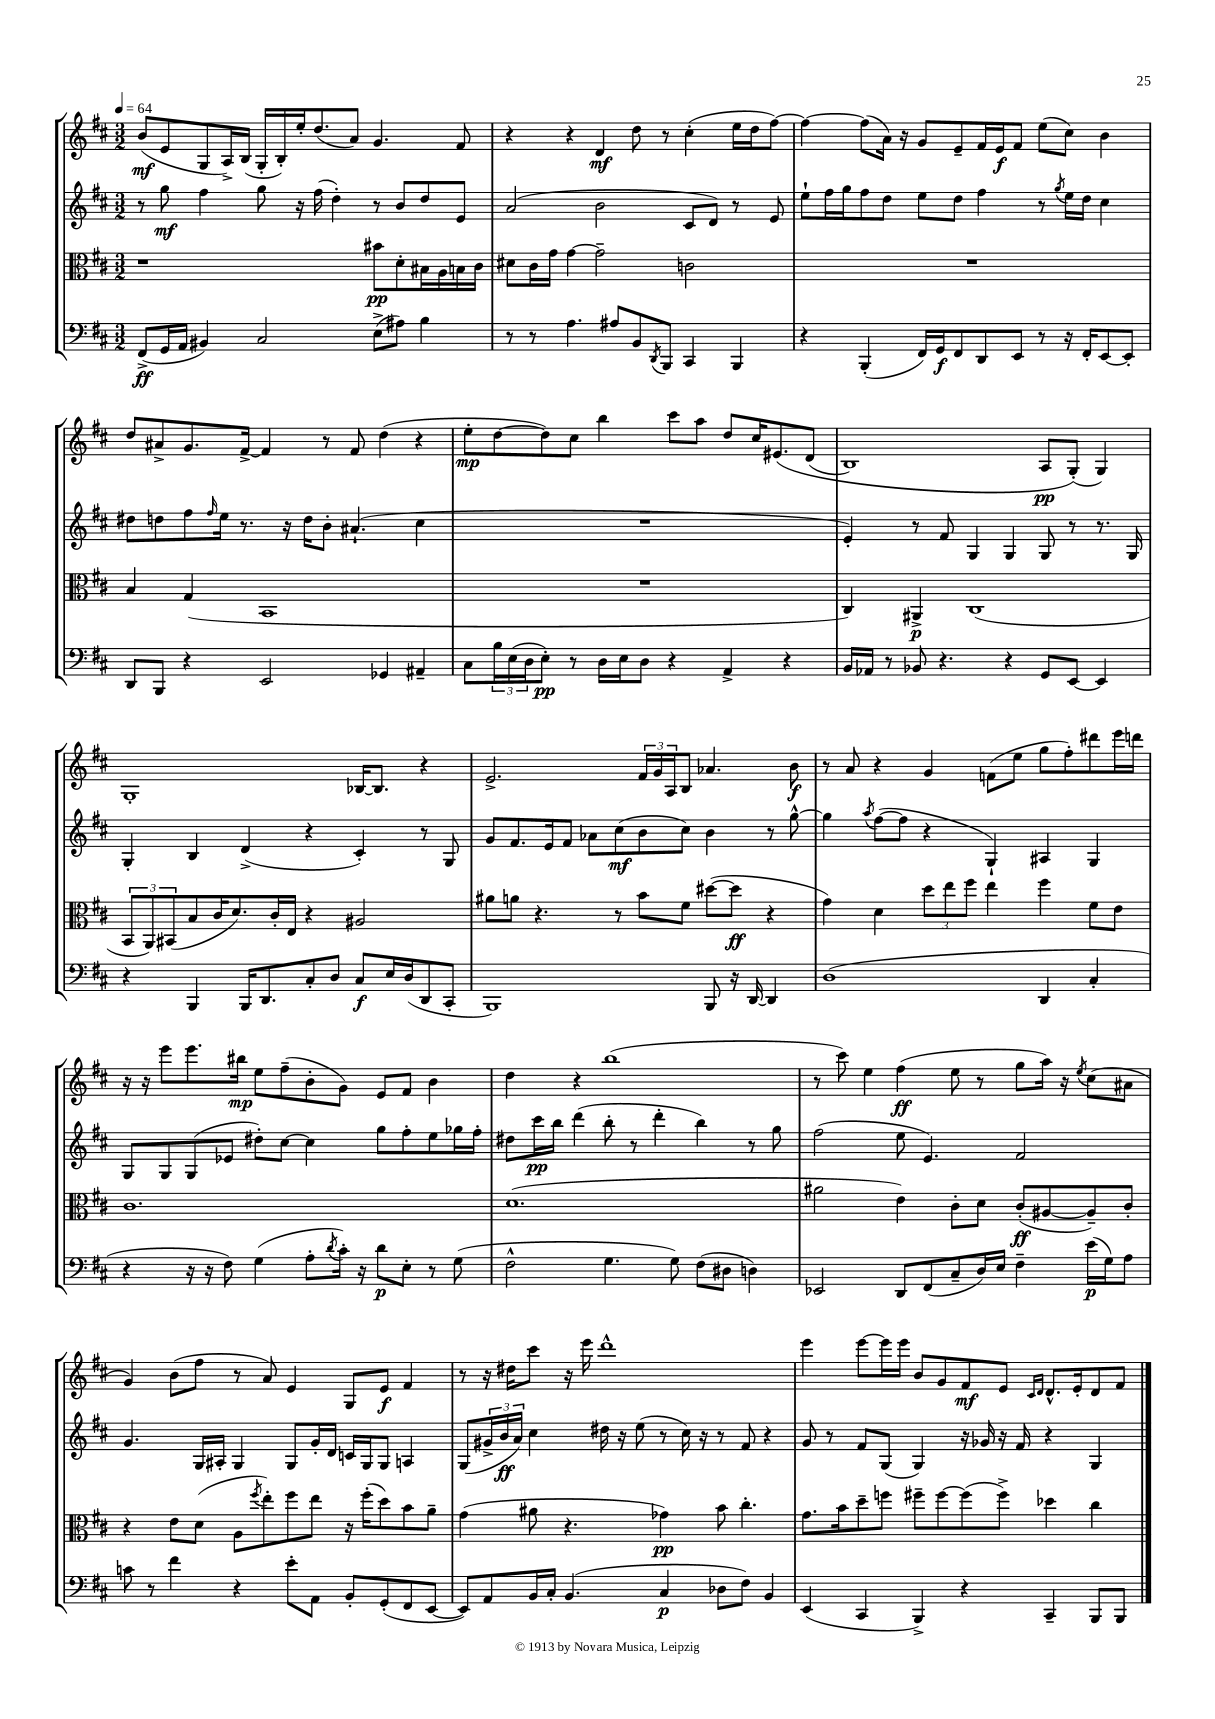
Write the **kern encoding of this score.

**kern	**dynam	**kern	**dynam	**kern	**dynam	**kern	**dynam
*part4	*part4	*part3	*part3	*part2	*part2	*part1	*part1
*staff4	*staff4	*staff3	*staff3	*staff2	*staff2	*staff1	*staff1
*clefF4	*	*clefC3	*	*clefG2	*	*clefG2	*
*k[f#c#]	*	*k[f#c#]	*	*k[f#c#]	*	*k[f#c#]	*
*M3/2	*	*M3/2	*	*M3/2	*	*M3/2	*
*MM64	*	*MM64	*	*MM64	*	*MM64	*
=1	=1	=1	=1	=1	=1	=1	=1
(8FF#^/L	ff	1r	.	8r	.	(8b/L	mf
16GG/L	.	.	.	8gg\	mf	8e/	.
16AA/JJ	.	.	.	.	.	.	.
4BB#X/)	.	.	.	4ff#\	.	8G/	.
.	.	.	.	.	.	16A^/L)	.
.	.	.	.	.	.	(16B/JJ	.
2C#/	.	.	.	8gg\	.	16G'/LL	.
.	.	.	.	.	.	16B'/)	.
.	.	.	.	16r	.	16ee'/J	.
.	.	.	.	(16ff#\	.	(8.dd/	.
.	.	.	.	4dd'\)	.	.	.
.	.	.	.	.	.	8a/J)	.
(8E^\L	.	8b#X\L	pp	8r	.	4.g/	.
8A#X\J)	.	8d'\	.	8b/L	.	.	.
4B\	.	16B#X\L	.	8dd/	.	.	.
.	.	16A\	.	.	.	.	.
.	.	16Bn\	.	8e/J	.	8f#/	.
.	.	16c#\JJ	.	.	.	.	.
=2	=2	=2	=2	=2	=2	=2	=2
8r	.	8d#X\L	.	(2a/	.	4r	.
8r	.	16c#\L	.	.	.	.	.
.	.	16g\JJ	.	.	.	.	.
4.A\	.	[4g\	.	.	.	4r	.
.	.	2g~\]	.	2b\	.	4d/	mf
8A#X/L	.	.	.	.	.	.	.
8BB/	.	.	.	.	.	8dd\	.
8qDD/	.	.	.	.	.	.	.
8BBB/J	.	.	.	.	.	8r	.
4CC#/	.	2cn\	.	8c#/L	.	(4cc#'\	.
.	.	.	.	8d/J)	.	.	.
4BBB/	.	.	.	8r	.	16ee\LL	.
.	.	.	.	.	.	16dd\J	.
.	.	.	.	8e/	.	[8ff#\J)	.
=3	=3	=3	=3	=3	=3	=3	=3
4r	.	1.r	.	8ee`\L	.	4ff#\_	.
.	.	.	.	16ff#\L	.	.	.
.	.	.	.	16gg\J	.	.	.
(4BBB'/	.	.	.	8ff#\	.	(8ff#\L]	.
.	.	.	.	8dd\J	.	16a\Jk)	.
.	.	.	.	.	.	16r	.
16FF#/LL)	.	.	.	8ee\L	.	8g/L	.
16GG/J	f	.	.	.	.	.	.
8FF#/	.	.	.	8dd\J	.	8e~/	.
8DD/	.	.	.	4ff#\	.	16f#/L	.
.	.	.	.	.	.	16e/J	f
8EE/J	.	.	.	.	.	8f#/J	.
8r	.	.	.	8r	.	(8ee\L	.
.	.	.	.	8qgg/	.	.	.
16r	.	.	.	16ee\LL	.	8cc#\J)	.
16FF#'/KL	.	.	.	16dd\JJ	.	.	.
[8EE/	.	.	.	4cc#\	.	4b\	.
8EE'/J]	.	.	.	.	.	.	.
!!LO:LB:g=z
=4	=4	=4	=4	=4	=4	=4	=4
8DD/L	.	4B/	.	8dd#X\L	.	8dd/L	.
8BBB/J	.	.	.	8ddn\	.	8a#X^/	.
4r	.	(4G/	.	8ff#\	.	8.g/	.
.	.	.	.	16qqff#/	.	.	.
.	.	.	.	16ee\Jk	.	.	.
.	.	.	.	8.r	.	[16f#^/Jk	.
2EE/	.	1BB	.	.	.	4f#/]	.
.	.	.	.	16r	.	.	.
.	.	.	.	16dd\KL	.	.	.
.	.	.	.	8b'\J	.	8r	.
.	.	.	.	(4.a#X`/	.	8f#/	.
4GG-X/	.	.	.	.	.	(4dd\	.
4AA#X~/	.	.	.	4cc#\	.	4r	.
=5	=5	=5	=5	=5	=5	=5	=5
8C#\L	.	1.r	.	1.r	.	8ee'\L	mp
24B\L	.	.	.	.	.	[8dd\	.
(24E\	.	.	.	.	.	.	.
24D\J	.	.	.	.	.	.	.
8E'\J)	pp	.	.	.	.	8dd\])	.
8r	.	.	.	.	.	8cc#\J	.
16D\LL	.	.	.	.	.	4bb\	.
16E\J	.	.	.	.	.	.	.
8D\J	.	.	.	.	.	.	.
4r	.	.	.	.	.	8ccc#\L	.
.	.	.	.	.	.	8aa\J	.
4AA^/	.	.	.	.	.	8dd/L	.
.	.	.	.	.	.	16cc#/K	.
.	.	.	.	.	.	(8.e#X/	.
4r	.	.	.	.	.	.	.
.	.	.	.	.	.	(8d/J	.
=6	=6	=6	=6	=6	=6	=6	=6
16BB/LL	.	4C#/)	.	4e'/)	.	1B)	.
16AA-X/JJ	.	.	.	.	.	.	.
8r	.	.	.	.	.	.	.
8BB-X/	.	4AA#X^/	p	8r	.	.	.
4.r	.	.	.	8f#/	.	.	.
.	.	(1C#	.	4G/	.	.	.
4r	.	.	.	4G/	.	.	.
8GG/L	.	.	.	8G/	.	8A/L	pp
[8EE/J	.	.	.	8r	.	(8G'/J)	.
4EE/]	.	.	.	8.r	.	4G/)	.
.	.	.	.	16G/	.	.	.
!!LO:LB:g=z
=7	=7	=7	=7	=7	=7	=7	=7
4r	.	12BB/L	.	4G'/	.	1G'	.
.	.	12AA/)	.	.	.	.	.
.	.	(12BB#X/	.	.	.	.	.
4BBB/	.	8B/	.	4B/	.	.	.
.	.	16c#/K	.	.	.	.	.
.	.	8.d/)	.	.	.	.	.
16BBB/KL	.	.	.	(4d^/	.	.	.
8.DD/	.	.	.	.	.	.	.
.	.	16c#'/L	.	.	.	.	.
.	.	16E/JJ	.	.	.	.	.
8C#'/	.	4r	.	4r	.	.	.
8D/J	.	.	.	.	.	.	.
8C#/L	f	2A#X/	.	4c#'/)	.	[16B-X/KL	.
.	.	.	.	.	.	8.B-/J]	.
16E/L	.	.	.	.	.	.	.
(16D/J	.	.	.	.	.	.	.
8DD/	.	.	.	8r	.	4r	.
8CC#'/J	.	.	.	8G/	.	.	.
=8	=8	=8	=8	=8	=8	=8	=8
1BBB)	.	8a#X\L	.	8g/L	.	2.e^/	.
.	.	8an\J	.	8.f#/	.	.	.
.	.	4.r	.	.	.	.	.
.	.	.	.	16e/k	.	.	.
.	.	.	.	8f#/J	.	.	.
.	.	.	.	8a-X\L	.	.	.
.	.	8r	.	(8cc#\	mf	.	.
.	.	8b\L	.	8b\	.	24f#/LL	.
.	.	.	.	.	.	24g/	.
.	.	.	.	.	.	24A/J	.
.	.	8f#\J	.	8cc#\J)	.	8B/J	.
8BBB/	.	([8dd#X\L	.	4b\	.	4.a-X/	.
16r	.	8dd#\J]	ff	.	.	.	.
[16DD/	.	.	.	.	.	.	.
4DD/]	.	4r	.	8r	.	.	.
.	.	.	.	[8gg^^\	.	8b\	f
=9	=9	=9	=9	=9	=9	=9	=9
(1D	.	4g\)	.	4gg\]	.	8r	.
.	.	.	.	.	.	8a/	.
.	.	.	.	8qaa/	.	.	.
.	.	4d\	.	([8ff#\L	.	4r	.
.	.	.	.	8ff#\J]	.	.	.
.	.	12dd\L	.	4r	.	4g/	.
.	.	12ee\	.	.	.	.	.
.	.	12ff#\J	.	.	.	.	.
.	.	4ee\	.	4G`/)	.	(8fn\L	.
.	.	.	.	.	.	8ee\J	.
4DD/	.	4ff#\	.	4A#X/	.	8gg\L	.
.	.	.	.	.	.	8ff#'\)	.
4C#'/	.	8f#\L	.	4G/	.	8ddd#X\	.
.	.	8e\J	.	.	.	16eee\L	.
.	.	.	.	.	.	16dddn\JJ	.
!!LO:LB:g=z
=10	=10	=10	=10	=10	=10	=10	=10
4r	.	1.c#	.	8G/L	.	16r	.
.	.	.	.	.	.	16r	.
.	.	.	.	8G/	.	8eee\L	.
16r	.	.	.	(8G/	.	8.eee\	.
16r	.	.	.	.	.	.	.
8F#\)	.	.	.	8e-X/J	.	.	.
.	.	.	.	.	.	16bb#X\Jk	mp
(4G\	.	.	.	8dd#X'\L)	.	8ee\L	.
.	.	.	.	[8cc#\J	.	(8ff#~\	.
8A'\L	.	.	.	4cc#\]	.	8b'\	.
8qd/	.	.	.	.	.	.	.
16c#'\Jk)	.	.	.	.	.	8g\J)	.
16r	.	.	.	.	.	.	.
8d\L	p	.	.	8gg\L	.	8e/L	.
8E'\J	.	.	.	8ff#'\	.	8f#/J	.
8r	.	.	.	8ee\	.	4b\	.
(8G\	.	.	.	16gg-X\L	.	.	.
.	.	.	.	16ff#'\JJ	.	.	.
=11	=11	=11	=11	=11	=11	=11	=11
2F#^^\	.	(1.d	.	8dd#X\L	.	4dd\	.
.	.	.	.	16ccc#\L	pp	.	.
.	.	.	.	16bb\JJ	.	.	.
.	.	.	.	(4ddd\	.	4r	.
4.G\	.	.	.	8bb'\	.	(1bb	.
.	.	.	.	8r	.	.	.
.	.	.	.	4ddd'\	.	.	.
8G\)	.	.	.	.	.	.	.
(8F#\L	.	.	.	4bb\)	.	.	.
8D#X\J	.	.	.	.	.	.	.
4Dn\)	.	.	.	8r	.	.	.
.	.	.	.	8gg\	.	.	.
=12	=12	=12	=12	=12	=12	=12	=12
2EE-X/	.	2a#X\	.	(2ff#\	.	8r	.
.	.	.	.	.	.	8ccc#\)	.
.	.	.	.	.	.	4ee\	.
8DD/L	.	4e\)	.	8ee\	.	(4ff#\	ff
(8FF#/	.	.	.	4.e/)	.	.	.
8C#~/	.	8c#'\L	.	.	.	8ee\	.
16D/L)	.	8d\J	.	.	.	8r	.
16E/JJ	.	.	.	.	.	.	.
4F#~\	.	(8c#'/L	ff	2f#/	.	8gg\L	.
.	.	[8A#X/	.	.	.	16aa\Jk)	.
.	.	.	.	.	.	16r	.
.	.	.	.	.	.	8qee/	.
(16e\LL	p	8A#~/])	.	.	.	(8cc#\L	.
16G\J)	.	.	.	.	.	.	.
8A\J	.	8c#'/J	.	.	.	8a#X\J	.
!!LO:LB:g=z
=13	=13	=13	=13	=13	=13	=13	=13
8cn\	.	4r	.	4.g/	.	4g/)	.
8r	.	.	.	.	.	.	.
4f#\	.	8e\L	.	.	.	(8b\L	.
.	.	(8d\J	.	16G/LL	.	8ff#\J	.
.	.	.	.	16A#X'/JJ	.	.	.
4r	.	8A\L	.	4G/	.	8r	.
.	.	8qff#/	.	.	.	.	.
.	.	8ee'\)	.	.	.	8a/)	.
8e'\L	.	8ff#\	.	8G/L	.	4e/	.
8AA\J	.	8ee\J	.	16g'/L	.	.	.
.	.	.	.	16d/JJ	.	.	.
8BB'/L	.	16r	.	16cn/LL	.	8G/L	.
.	.	(16ff#'\KL	.	16G/J	.	.	.
(8GG'/	.	8dd\)	.	8G/J	.	8e/J	f
8FF#/	.	8b\	.	4An/	.	4f#/	.
[8EE/J	.	8a~\J	.	.	.	.	.
=14	=14	=14	=14	=14	=14	=14	=14
8EE/L])	.	(4g\	.	(8G/L	.	8r	.
8AA/	.	.	.	24g#X^/L	.	16r	.
.	.	.	.	24b/	ff	.	.
.	.	.	.	.	.	16dd#X\KL	.
.	.	.	.	24a/JJ)	.	.	.
16BB/L	.	8a#X\	.	4cc#\	.	8ccc#\J	.
16C#'/JJ	.	.	.	.	.	.	.
(4.BB/	.	4.r	.	.	.	16r	.
.	.	.	.	.	.	16eee\	.
.	.	.	.	16dd#X\	.	1ddd^^	.
.	.	.	.	16r	.	.	.
.	.	.	.	(8ee\	.	.	.
4C#/	p	4g-X\)	pp	8r	.	.	.
.	.	.	.	16cc#\)	.	.	.
.	.	.	.	16r	.	.	.
8D-X\L	.	8b\	.	8r	.	.	.
8F#\J)	.	4.cc#'\	.	8f#/	.	.	.
4BB/	.	.	.	4r	.	.	.
=15	=15	=15	=15	=15	=15	=15	=15
(4EE/	.	8.g\L	.	8g/	.	4eee\	.
.	.	.	.	8r	.	.	.
.	.	16b\k	.	.	.	.	.
4CC#/	.	8dd~\	.	8f#/L	.	[8eee\L	.
.	.	8ffn\J	.	(8G/J	.	16eee\L]	.
.	.	.	.	.	.	16eee\JJ	.
4BBB^/)	.	8ff#X~\L	.	4G/)	.	8b/L	.
.	.	[8ff#\	.	.	.	8g/	.
4r	.	(8ff#\]	.	16r	.	8f#/	mf
.	.	.	.	16g-X/	.	.	.
.	.	8ff#^\J)	.	16r	.	8e/J	.
.	.	.	.	16f#/	.	.	.
.	.	.	.	.	.	16qqc#/LL	.
.	.	.	.	.	.	16qqd/JJ	.
4CC#~/	.	4dd-X\	.	4r	.	8.d^^/L	.
.	.	.	.	.	.	16e'/k	.
8BBB/L	.	4cc#\	.	4G/	.	8d/	.
8BBB/J	.	.	.	.	.	8f#/J	.
==	==	==	==	==	==	==	==
*-	*-	*-	*-	*-	*-	*-	*-
